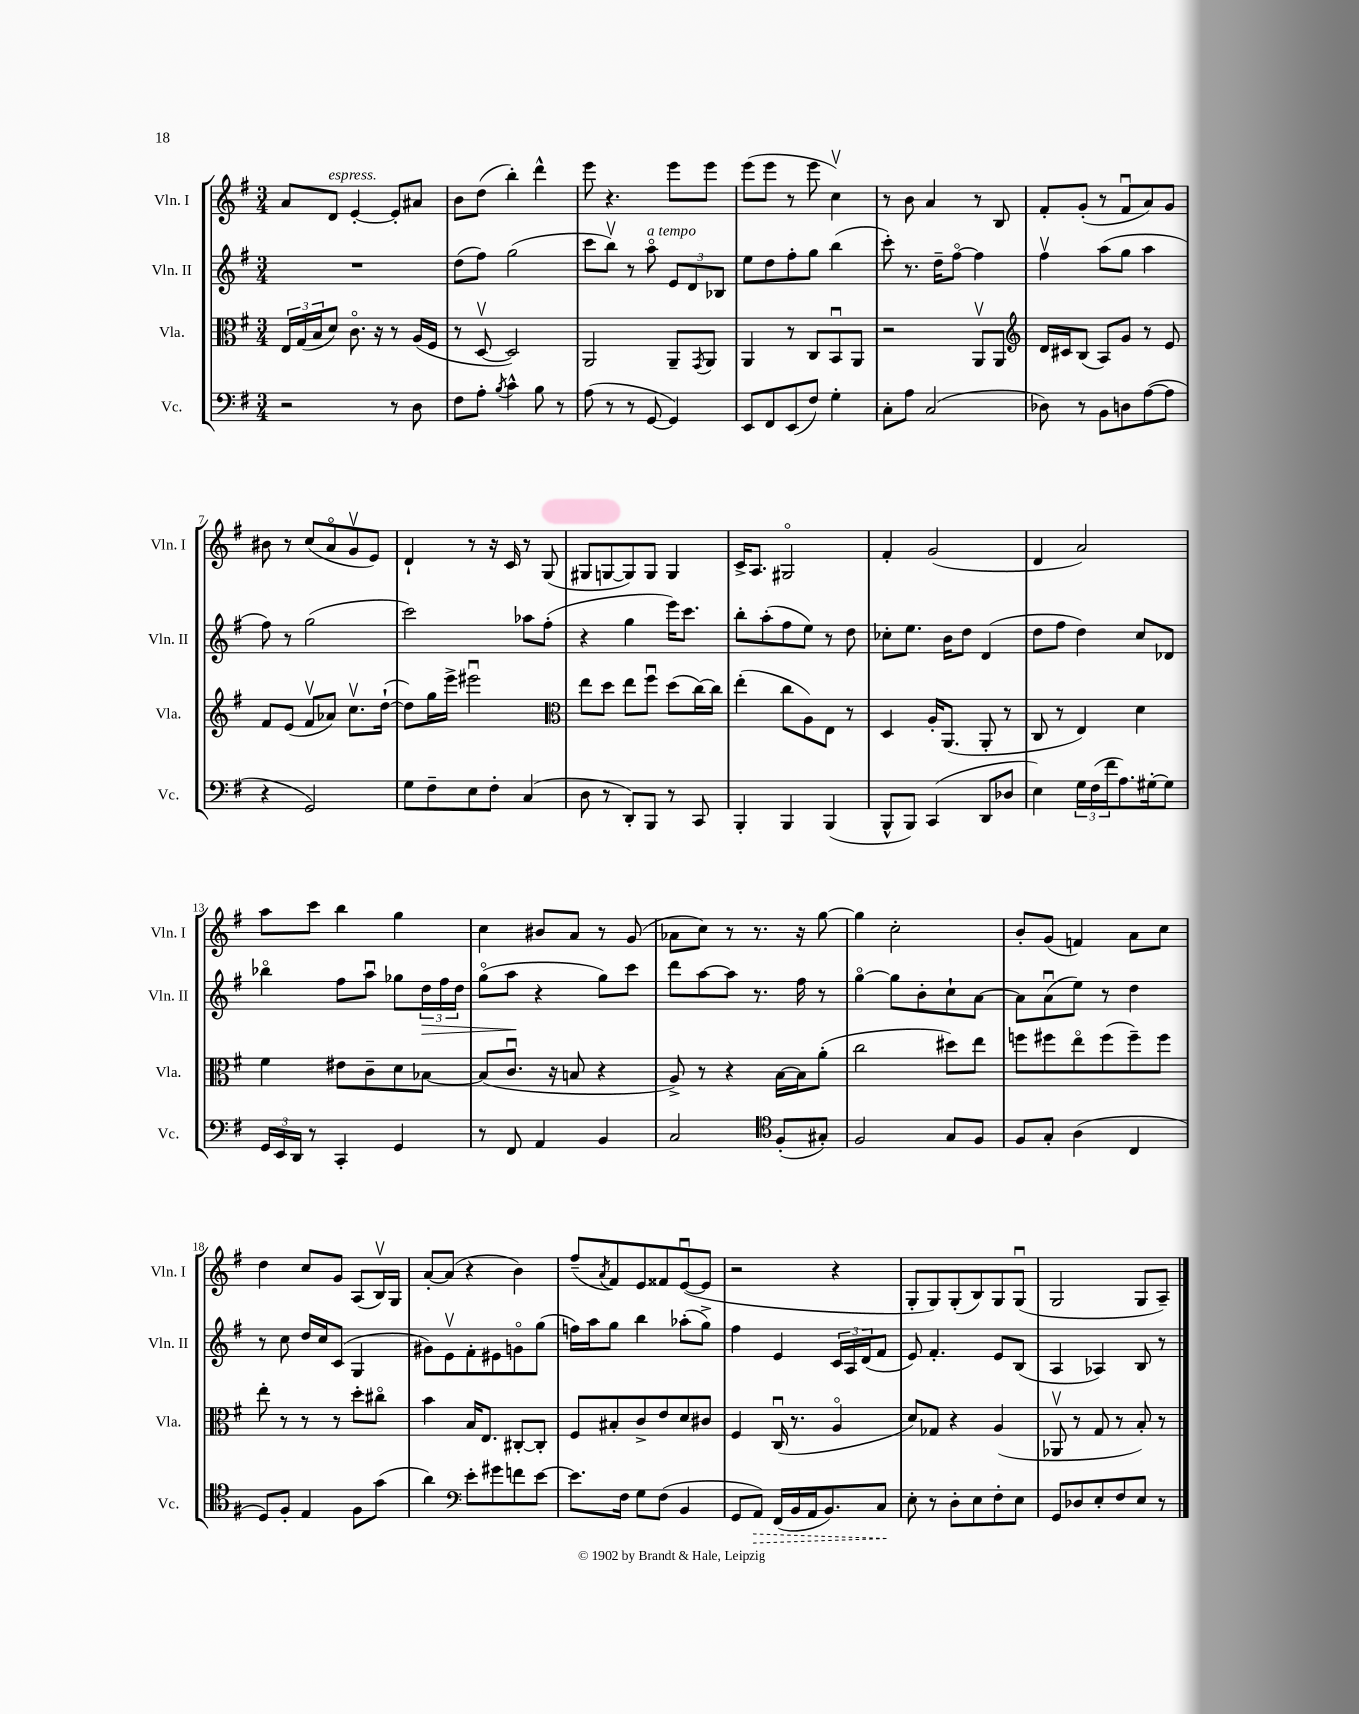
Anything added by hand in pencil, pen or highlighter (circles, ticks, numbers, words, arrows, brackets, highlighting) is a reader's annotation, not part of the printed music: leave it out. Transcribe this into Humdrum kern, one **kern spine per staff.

**kern	**kern	**kern	**kern
*staff4	*staff3	*staff2	*staff1
*clefF4	*clefC3	*clefG2	*clefG2
*k[f#]	*k[f#]	*k[f#]	*k[f#]
*M3/4	*M3/4	*M3/4	*M3/4
2r	24E	2.r	8a
.	(24G	.	.
.	24B	.	.
.	8d)	.	8d
.	8.co	.	[4e'
.	16r	.	.
8r	8r	.	8e']
8D	(16A	.	8a#
.	16F#	.	.
=	=	=	=
8F#	8r	(8dd	8b
8A'	[8Dv	8ff#)	(8dd
8qB	.	.	.
4c^^	2D])	(2gg	4bb')
8B	.	.	4ddd^^
8r	.	.	.
=	=	=	=
(8A	2AA	8ccc	8eee
8r	.	8bbv)	4.r
8r	.	8r	.
[8GG	.	8aao	.
4GG])	8AA~	12e	8eee
.	.	12d	.
.	8qGG	.	.
.	8AA	.	8eee
.	.	12B-	.
=	=	=	=
8EE	4AA	8ee	(8eee
8FF#	.	8dd	8eee
(8EE	8r	8ff#'	8r
8F#)	8C	8gg	8eee
4G'	8BBu	(4bb	4ccv)
.	8AA	.	.
=	=	=	=
8C'	2r	8ccc')	8r
8A	.	8.r	8b
(2C	.	.	4a
.	.	16dd~	.
.	.	[8ff#o	.
.	8AAv	4ff#]	8r
.	8AA	.	8B
=	=	=	=
*	*clefG2	*	*
8D-)	16d	4ff#v	8f#'
.	16c#	.	.
8r	(8B	.	(8g'
8BB	8A)	(8aa	8r
8D	8g	8gg	8f#u
([8A	8r	4aa	8a)
8A]	8e	.	8g
=	=	=	=
4r	8f#	8ff#)	8b#
.	(8e	8r	8r
2GG)	8f#v	(2gg	(8cc
.	8a-)	.	8ao
.	8.ccv	.	8gv
.	.	.	8e)
.	([16dd`	.	.
=	=	=	=
8G	8dd])	2ccc)	4d`
8F#~	16gg	.	.
.	16eee^	.	.
8E	2eee#u	.	8r
8F#'	.	.	16r
.	.	.	16c
(4C	.	8aa-	8r
.	.	(8ff#'	(8G
=	=	=	=
*	*clefC3	*	*
8D	8ee	4r	8G#
8r	8dd	.	[8G
8DD')	8ee	4gg	8G])
8BBB	8ff#u	.	8G
8r	(8dd	16eee)	4G
.	.	8.ccc	.
8CC	[16cc)	.	.
.	16cc]	.	.
=	=	=	=
4BBB'	(4ee'	8bb'	16c^
.	.	.	8.A
.	.	(8aa'	.
4BBB	8cc	8ff#	2G#o
.	8A)	8ee)	.
(4BBB	8E	8r	.
.	8r	8dd	.
=	=	=	=
8BBB^^	4D	8cc-'	4f#'
8BBB)	.	8.ee	.
(4CC	16A'	.	(2g
.	(8.AA	16b	.
.	.	8dd	.
8DD	8AA'	(4d	.
8D-	8r	.	.
=	=	=	=
4E)	8C	8dd	4d
.	8r	8ff#	.
24G	4E)	4dd)	2a)
(24F#	.	.	.
24f#	.	.	.
8.A)	.	.	.
.	4d	8cc	.
[16G#'	.	.	.
8G#]	.	8d-	.
=	=	=	=
24GG	4f#	4bb-o	8aa
24EE	.	.	.
24DD	.	.	.
8r	.	.	8ccc
4CC'	8e#	8ff#	4bb
.	8c~	8aau	.
4GG	8d	8gg-	4gg
.	[8B-	24dd	.
.	.	24ff#	.
.	.	24dd	.
=	=	=	=
8r	(8B-]	(8ggo	4cc
8FF#	8.cu	8aa	.
4AA	.	4r	8b#
.	16r	.	.
.	8B	.	8a
4BB	4r	8gg)	8r
.	.	8ccc	(8g
=	=	=	=
2C	8A^)	8ddd	8a-
.	8r	[8aa	8cc)
.	4r	8aa]	8r
.	.	8.r	8.r
*clefC4	*	*	*
(8F#'	[16B	.	.
.	16B]	16ff#	16r
8G#')	(8a'	8r	[8gg
=	=	=	=
2F#	2cc	[4ggo	4gg]
.	.	8gg]	2cc'
.	.	8b'	.
8G	8dd#)	8cc`	.
8F#	8ee	[8a	.
=	=	=	=
8F#	8ff	8a]	8b'
8G'	8ff#	(8au	(8g
(4A	8eeo	8ee)	4f)
.	(8ff#	8r	.
4C	8ff#~)	4dd	8a
.	8ff#	.	8cc
=	=	=	=
8D)	8ee'	8r	4dd
8F#'	8r	8cc	.
4E	8r	16dd	8cc
.	.	16cc	.
.	8r	(8c	8g
8F#	8dd'	4G	(8A
(8g	8cc#o	.	16Bv)
.	.	.	16G
=	=	=	=
4a)	4b	8g#)	[8a'
.	.	8ev	(8a]
*clefF4	*	*	*
8e'	16B	8f#'	4r
.	8.E	.	.
8g#	.	8e#	.
8f	[8C#'	8go	4b)
[8e	8C#']	(8gg	.
=	=	=	=
8.e]	8F#	16ff)	(8ff#~
.	.	16aa	.
.	.	.	8qa
.	8B#'	8gg	8f#)
16F#	.	.	.
8G	8c^	4bb	8e
(8F#	8e	.	8f##
4BB	8d	(8aa-'	([8eu
.	8c#	8gg^)	8e]
=	=	=	=
8GG	4F#	4ff#	2r
8AA)	.	.	.
(16FF#	(16Cu	4e	.
16BB	8.r	.	.
16AA	.	.	.
8.BB)	.	.	.
.	4Ao	24c	4r
.	.	24A	.
.	.	(24d	.
8C	.	8f#	.
=	=	=	=
8E'	8d)	8e)	8G'
8r	8G-	4.f#'	8G)
8D'	4r	.	(8G'
8E	.	.	8B)
8F#'	(4A	8e	8G
8E	.	(8B	(8Gu
=	=	=	=
8GG	8AA-v	4A	2G
8D-	8r	.	.
8E'	8G	4A-)	.
8F#	8r	.	.
8E	8B')	8B	8G
8r	8r	8r	8A~)
==	==	==	==
*-	*-	*-	*-
